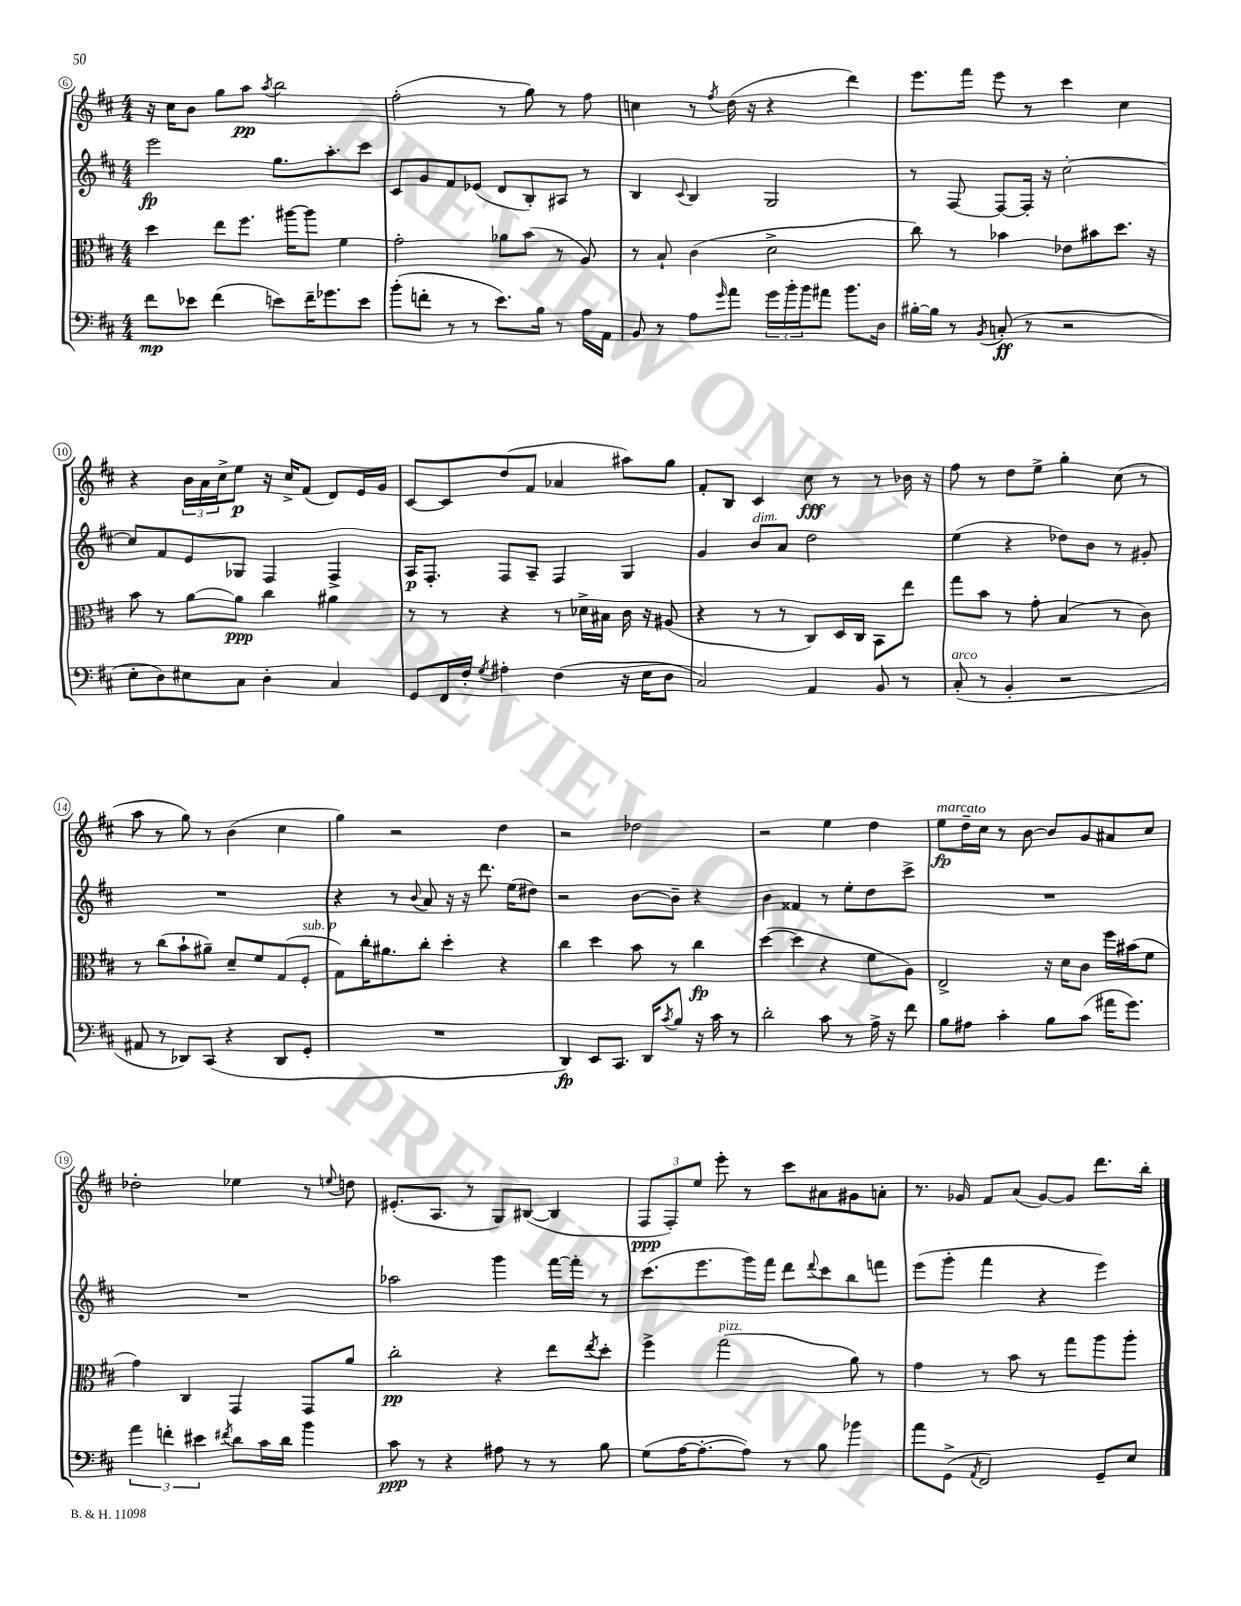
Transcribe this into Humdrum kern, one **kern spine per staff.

**kern	**kern	**kern	**kern
*staff4	*staff3	*staff2	*staff1
*clefF4	*clefC3	*clefG2	*clefG2
*k[f#c#]	*k[f#c#]	*k[f#c#]	*k[f#c#]
*M4/4	*M4/4	*M4/4	*M4/4
8f#	4dd	2eee	16r
.	.	.	16cc#
8e-	.	.	8b
(4f#	8ee	.	8gg
.	8.ff#	.	8aa
.	.	.	8qaa
8e)	.	8.gg	2bb
.	[16aa#	.	.
16f#~	8aa#]	.	.
8.g-	.	8.aa'	.
.	4f#	.	.
8e	.	8ccc#	.
=	=	=	=
(8b'	2g'	8c#	(2ff#'
8f'	.	8g	.
8r	.	8f#	.
8r	.	(8e-	.
8.e)	8a-	8d	8r
.	(8b	8B')	8gg)
16B	.	.	.
8r	8r	8A#	8r
16A	8A)	8r	8ff#
16AA	.	.	.
=	=	=	=
8BB	8r	4B	4cc
8r	8B`	.	.
.	.	8qqc#	.
8A	(4c#	4B	8r
16qqg	.	.	8qff#
8a	.	.	(16dd
.	.	.	16r
24g	2d^	2G	4r
24b'	.	.	.
24b	.	.	.
8a#	.	.	.
8.b	.	.	4ddd)
16D	.	.	.
=	=	=	=
[16B#'	8cc#)	8r	8.eee
16B#]	.	.	.
8r	8r	[8F#	.
.	.	.	16fff#
8qBB	.	.	.
(8C'	4b-	8F#_	8eee
8r	.	16F#']	8r
.	.	16r	.
2r	8e-	[2cc#'	4ccc#
.	8b#	.	.
.	8.dd	.	4cc#
.	16r	.	.
=	=	=	=
8E'	8b	8cc#]	4r
8D)	8r	8f#	.
8E#	[8a	8e	24b
.	.	.	24a
.	.	.	24cc#^
8C#	8a]	8G-	8ee
4D'	4cc#	4F#	16r
.	.	.	16cc#^
.	.	.	(8f#
4C#	4a#	4F#^	8d)
.	.	.	16e
.	.	.	16g
=	=	=	=
8GG	8r	16A	[8c#
.	.	8.F#'	.
16FF#	8r	.	8c#]
16F#'	.	.	.
8qG	.	.	.
4A#'	4r	8F#	(8dd
.	.	8A~	8f#
(4F#	8r	4F#	4a-
.	16d-^	.	.
.	16B#	.	.
16r	16c#	4G	8aa#)
16E	16r	.	.
8D	(8A#	.	8gg
=	=	=	=
2C#)	4r	4g	8f#'
.	.	.	8B
.	8r	8b	4c#
.	8r	8a	.
4AA	8C#)	2dd	8cc#
.	16D	.	8r
.	16C#	.	.
8BB	8BB	.	8r
8r	8ee	.	16b-
.	.	.	16r
=	=	=	=
(8C#'	8gg	(4ee	8ff#
8r	8b	.	8r
4BB'	8r	4r	8dd
.	8g'	.	8ee^
2r	(4B	8dd-)	4gg'
.	.	8b	.
.	8r	8r	(8cc#
.	8c#)	8g#'	8r
=	=	=	=
8AA#	8r	1r	8aa
8r	(8cc#	.	8r
8DD-)	8b`	.	8gg)
(8CC#	8a#~)	.	8r
4r	8d~	.	(4b
.	8f#	.	.
8DD-	(8G	.	4cc#
8GG'	8F#'	.	.
=	=	=	=
1r	8G)	4r	4gg)
.	16cc#'	.	.
.	8.a#	.	.
.	.	8r	2r
.	.	8qqb	.
.	8cc#'	8a	.
.	4dd'	16r	.
.	.	16r	.
.	.	8.ddd	.
.	4r	.	4dd
.	.	(16ee	.
.	.	8dd#)	.
=	=	=	=
4DD)	4cc#	2r	2r
8EE	4dd	.	.
8.CC#	.	.	.
.	8b	[8b	2dd-
16DD	.	.	.
8qc#	.	.	.
8B	8r	8b~]	.
16r	4cc#	4r	.
16c#	.	.	.
8r	.	.	.
=	=	=	=
2d'	([4dd	4b	2r
.	4dd]	4f##	.
8c#	4r	8r	4ee
8r	.	8ee'	.
16A^	8f#	8dd	4dd
16r	.	.	.
8f#	8A)	8ccc#^	.
=	=	=	=
8B	2E^	1r	8ee
8A#	.	.	16dd~
.	.	.	16cc#
4c#'	.	.	8r
.	.	.	[8b
8B	16r	.	8b]
.	16d	.	.
(8c#	8c#	.	8g
16a#	16ff#	.	8a#
8.g)	(16b#	.	.
.	8f#	.	8cc#
=	=	=	=
6a	4g)	1r	2dd-'
6f'	.	.	.
.	4C#	.	.
6e#	.	.	.
8qf#	.	.	.
8d	4GG	.	4ee-
16c#	.	.	.
16d	.	.	.
4b	8GG	.	8r
.	.	.	8qqee
.	8a	.	8dd
=	=	=	=
8c#	2cc#'	2aa-	(8.e#'
8r	.	.	.
.	.	.	8.A
4r	.	.	.
.	.	.	8r
8A#	4r	4ggg	8G)
8r	.	.	([8B#
8r	8ee	[16fff#	4B#]
.	.	16fff#']	.
.	8qee	.	.
8B	8dd'	8r	.
=	=	=	=
(8G	4ff#^	(8.ccc#	12F#
.	.	.	12F#')
[16A	.	.	.
.	.	.	12ee
8.A'_	.	8.eee	.
.	(2gg	.	8eee'
8A])	.	16ggg)	8r
.	.	16fff#	.
8r	.	8ddd	8ccc#
.	.	8qqddd	.
8B	.	8ccc#	8a#
4b-	8a)	8bb	8g#
.	8r	8fff	8a'
=	=	=	=
8a	4g	(8eee	8.r
(8GG^	.	8ggg'	.
.	.	.	16g-
8qAA	.	.	.
2FF#)	8r	4fff#	8f#
.	8b	.	(8a
.	8r	4r	[8g-)
.	8gg	.	8g-]
8GG~	8aa	4eee)	8.ddd
8E	8aa'	.	.
.	.	.	16bb'
==	==	==	==
*-	*-	*-	*-
